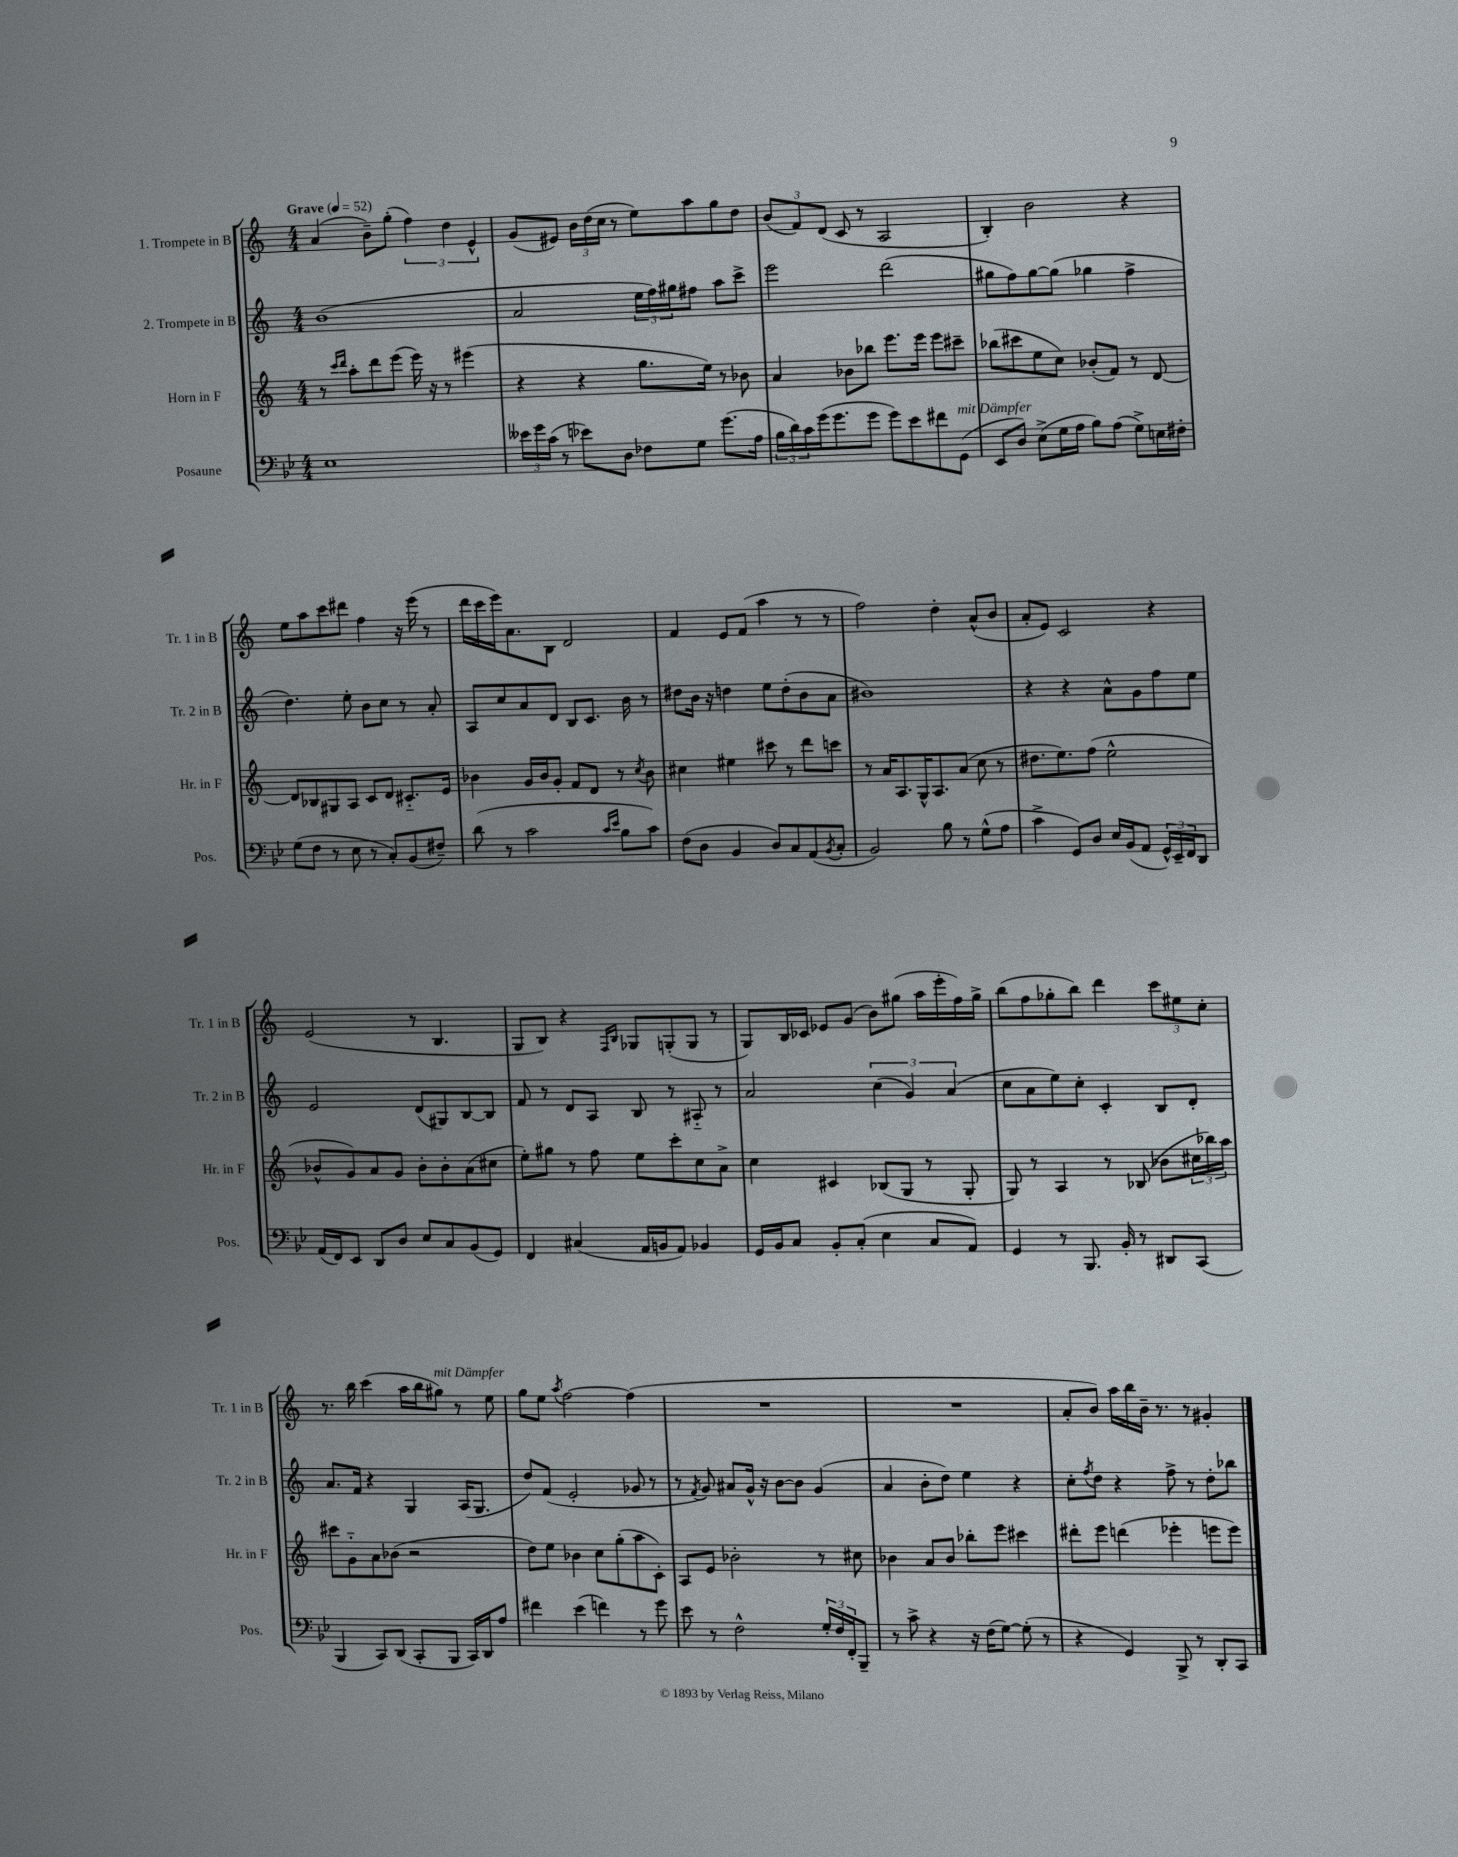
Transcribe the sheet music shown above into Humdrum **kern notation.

**kern	**kern	**kern	**kern
*staff4	*staff3	*staff2	*staff1
*clefF4	*clefG2	*clefG2	*clefG2
*k[b-e-]	*k[]	*k[]	*k[]
*M4/4	*M4/4	*M4/4	*M4/4
*MM52	*MM52	*MM52	*MM52
1E-	8r	(1b	(4a/
.	16qqccc/LL	.	.
.	16qqddd/JJ	.	.
.	8aa'\L	.	.
.	8ddd\	.	8b~\L)
.	(8eee\J	.	(8gg'\J
.	16eee\)	.	6ff\)
.	16r	.	.
.	8r	.	.
.	.	.	6dd\
.	(4eee#\	.	.
.	.	.	6e^^/
=	=	=	=
24e--\LL	4r	2a/	(8g/L
24g\	.	.	.
(24c\JJ	.	.	.
8r	.	.	8e#/J)
8e-\L)	4r	.	24b\LL
.	.	.	(24dd\
.	.	.	24cc\JJ
8D\J	.	.	8r
8F-\L	8.gg\L	24ee\LL	8ee\L)
.	.	24ff\)	.
.	.	24gg#\J	.
8G\J	.	8ff#\J	8aa\
.	16ee\Jk)	.	.
(8.g\L	8r	8aa\L	8gg\
.	8b-\	8ccc^\J	8dd\J
16A\Jk	.	.	.
=	=	=	=
24B-\LL	4a/	2eee\	(12b/L
24d\)	.	.	.
24c\	.	.	12f/)
(16g\J	.	.	.
.	.	.	(12d/J
8.g\	.	.	.
.	8b-\L	.	8c/
8g\J	8bb-\J	.	8r
8g\L)	8.eee\L	(2ddd\	2A/
8e-\	.	.	.
.	16eee\Jk	.	.
8f#\	8eee\L	.	.
(8GG\J	8ccc#~\J	.	.
=	=	=	=
8EE-/L	(8bb-\L	8gg#\L	4B'/)
8D/J)	8ccc#\	8ff\)	.
(8E-^\L	8ee\	[8gg#\	2b\
16G\L	8cc\J)	(8gg#\]J	.
16A\JJ	.	.	.
8B-\L)	(8b-'/L	4gg-\	.
(8A\J	8f/J)	.	.
8G^\L)	8r	4ff^\	4r
16E\L	[8d/	.	.
16F#'\JJ	.	.	.
=	=	=	=
(8G\L	8d/]L	4.dd\)	8ee\L
8F\J	8B-/	.	8aa\
8r	8G#/	.	8ccc\
8E-\	8A/J	8ee'\	8ddd#\J
8r	8c/L	8b\L	4ff\
8C'/L)	8d/J	8cc\J	.
(8BB-/	8.c#'~/L	8r	16r
.	.	.	(16eee\
8F#~/J)	.	8a'/	8r
.	16e/Jk	.	.
=	=	=	=
(8d\	4b-\	8A/L	16ddd\LL
.	.	.	16ccc\
8r	.	8cc/	16eee\J)
.	.	.	8.a\
2c\	16g/LL	8a/	.
.	16b-/J	.	.
.	8g'/J	8d/J	8B\J
.	8f/L	8B/L	2d/
.	8d/J	8.c/J	.
16qqc/LL	.	.	.
16qqe-/JJ	.	.	.
8B-\L	8r	.	.
.	.	16b\	.
.	8qcc/	.	.
8c\J)	8b-\	8r	.
=	=	=	=
(8F\L	4cc#\	8dd#\L	4f/
8D\J	.	16b\Jk	.
.	.	16r	.
4BB-/	4ee#\	4dd\	8e/L
.	.	.	(8f/J
8D/L)	8ccc#\	8ee\L	4aa\
8C/	8r	(8dd'\	.
(8AA/	8ddd\L	8b\	8r
8qBB-/	.	.	.
8C'/J	8ccc\J	8a\J	8r
=	=	=	=
2BB-/)	8r	1b#)	2ff\)
.	16a/LK	.	.
.	8.A/	.	.
.	16G^^/K	.	.
.	8.A/	.	.
8B-\	.	.	4dd'\
8r	(8a/J	.	.
(8G^^\L	8cc\	.	(8a^^/L
8A\J	8r	.	8b/J
=	=	=	=
4c^\	8.dd#\L	4r	8a'/L
.	.	.	8e/J)
.	8.ee\)	.	.
8GG/L)	.	4r	2c/
8D/J	(8ff\J	.	.
16E-/LL	2ee^^\	8a^^\L	.
(16BB-/J	.	.	.
8AA/J	.	8g\	.
24GG^^/LL)	.	8ff\	4r
24EE-~/	.	.	.
24FF/J	.	.	.
8DD/J	.	8ee\J	.
=	=	=	=
(16AA/LL	8b-^^/L	2e/	(2e/
16FF/J)	.	.	.
8EE-/J	8g/)	.	.
8DD/L	8a/	.	.
8D/J	8g/J	.	.
8E-/L	8b-'\L	(8d/L	8r
8C/	8b-'\	8G#/)	4.B/
(8BB-/	(8a\	[8B/	.
8GG/J)	8cc#\J	8B/]J	.
=	=	=	=
4FF/	8ee'\L)	8f/	8G/L
.	8gg#\J	8r	8B/J)
(4C#/	8r	8d/L	4r
.	8ff\	8A/J	.
.	.	.	16qqF/LL
.	.	.	16qqB/JJ
16AA/LL	8ee\L	8B/	8G-/L
16BB/J	.	.	.
8AA/J)	8ccc'\	8r	(8G'/
4BB-/	8cc\	8A#'~/	8G/J
.	8a^\J	8r	8r
=	=	=	=
16GG/LL	4cc\	2a/	8G/L)
16BB-/J	.	.	.
8C/J	.	.	16B/L
.	.	.	16c-/JJ
8BB-'/L	4c#/	.	8e-/L
(8C'/J	.	.	(8g/J
4E-\	(8B-/L	(6cc\	8b\L)
.	8G/J	.	(8gg#\J
.	.	6g/)	.
8C/L	8r	.	16aa\LL
.	.	.	16eee'\
.	.	(6a/	.
8AA/J)	8G'/	.	16ff\)
.	.	.	16gg#^\JJ
=	=	=	=
4GG/	8G/)	8cc\L	(8bb\L
.	8r	8a\	8ff\
8r	4A/	8ee\)	8gg-'\
8.BBB-/	.	8cc'\J	8bb\J)
.	8r	4c'/	4ddd\
16BB-'/	.	.	.
8r	(8B-/	.	.
8DD#/L	8b-\L	8B/L	12ccc\L
.	.	.	12ee#\
(8CC/J	24cc#\L	8d'/J	.
.	24bb-\)	.	12cc'\J
.	24aa\JJ	.	.
=	=	=	=
4BBB-/	8ccc#\L	8.a/L	8.r
.	8g'~\	.	.
.	.	16f/Jk	16bb\
8CC/L)	8a\	4r	(4ccc\
(8DD/J	(8b-\J	.	.
8CC'/L	2r	4G/	16aa\LL
.	.	.	16bb\J
8BBB-/J	.	.	8gg#\J)
16CC/LL)	.	(16A/LK	8r
16DD/J	.	8.G/J	.
8A/J	.	.	8ee\
=	=	=	=
4f#\	8dd\L)	8dd/L)	8gg\L
.	8ee\J	(8f/J	8ee\J
.	.	.	8qaa/
(4e-\	4b-\	2e'/	[2ff\
4f\)	8cc\L	.	.
.	(8gg'\	.	.
8r	8aa\	8g-/	(4ff\]
8g\	8c'\J)	8r	.
=	=	=	=
8e-\	8A/L	8r	1r
.	.	8qf/	.
8r	8e/J	8g/)	.
2F^^\	2b-'\	8a#/L	.
.	.	16g^^/Jk	.
.	.	16r	.
.	.	[8b\L	.
.	.	8b\]J	.
24G'/LL	8r	(4g/	.
24F/	.	.	.
24FF'/J	.	.	.
8BBB-~/J	8cc#\	.	.
=	=	=	=
8r	4b-\	4a/	1r
8c^\	.	.	.
4r	8a/L	8b'\L	.
.	8b-/J	8dd\J)	.
16r	8bb-'\L	4ee\	.
(16F\LK	.	.	.
[8G\J)	8eee\J	.	.
(8G'\]	4ccc#\	4r	.
8r	.	.	.
=	=	=	=
4r	8ddd#'\L	8cc'\L	8a'/L
.	.	8qff/	.
.	8eee\J	8dd\J	8b/J)
4GG/)	(4ddd\	4r	16aa\LL
.	.	.	16bb\
.	.	.	16b~\JJ
.	.	.	8.r
8BBB-^/	4eee-'\	8ff^\	.
8r	.	8r	8r
8DD'/L	8eee\L	8dd'\L	4g#'/
8CC/J	8eee\J)	8bb-\J	.
==	==	==	==
*-	*-	*-	*-
